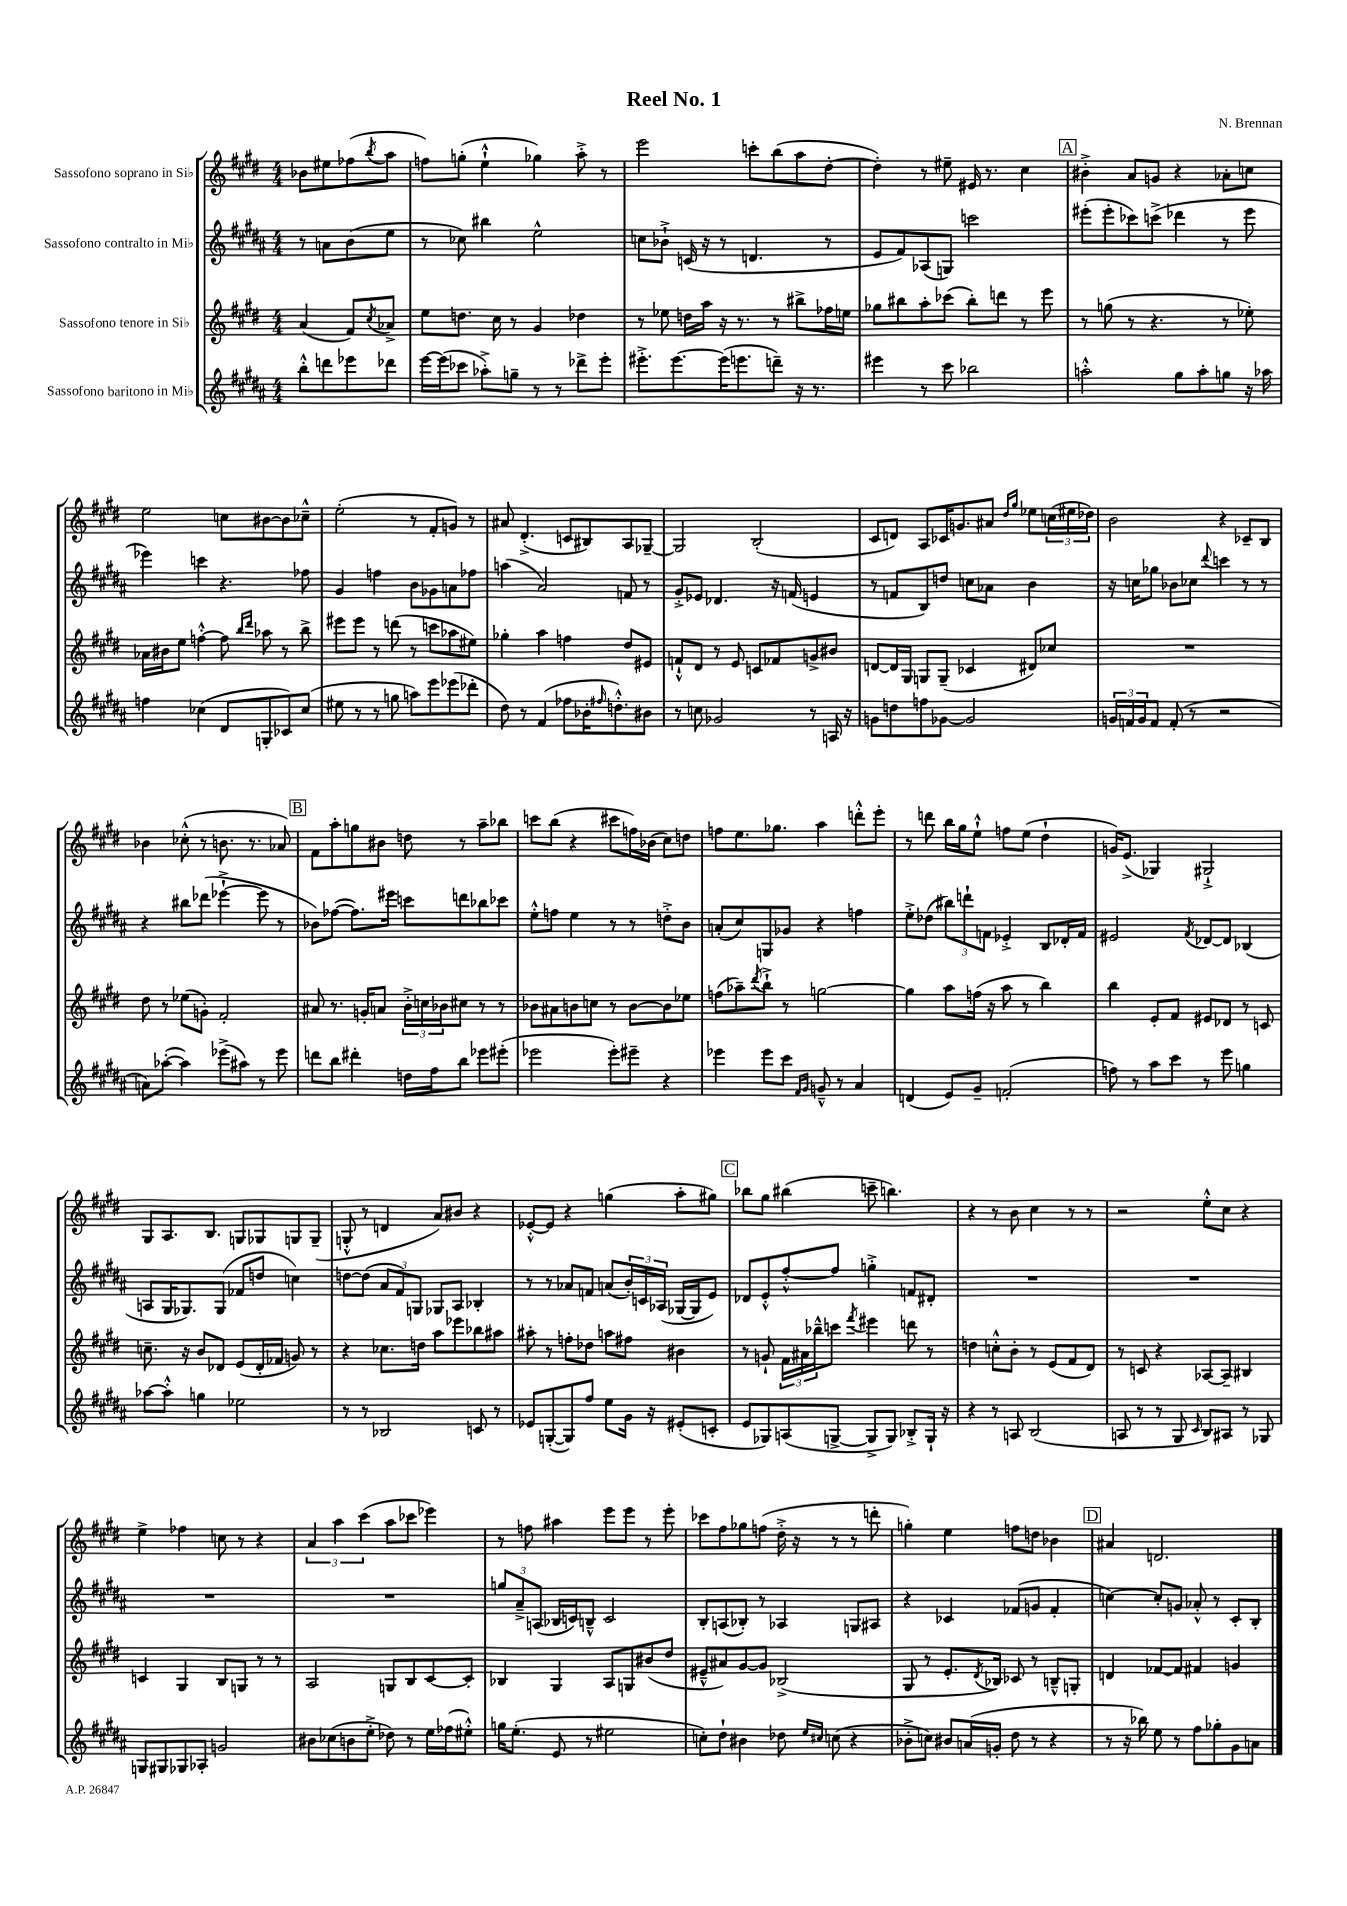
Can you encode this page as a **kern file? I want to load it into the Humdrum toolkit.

**kern	**kern	**kern	**kern
*staff4	*staff3	*staff2	*staff1
*clefG2	*clefG2	*clefG2	*clefG2
*k[f#c#g#d#a#]	*k[f#c#g#d#]	*k[f#c#g#d#a#]	*k[f#c#g#d#]
*M4/4	*M4/4	*M4/4	*M4/4
8bb'^^	(4a	8r	8b-
8ddd	.	8a	8ee#
8eee-	8f#)	(8b	(8ff-
.	8qcc#	.	8qbb
8ddd-	8a-^	8ee	8aa
=	=	=	=
[16eee	8ee	8r	8ff)
(16eee]	.	.	.
8ccc-	8.dd	8cc-)	(8gg'
8aa-'^)	.	4bb#	4ee`^^
.	16cc#	.	.
8gg~	8r	.	.
8r	4g#	2ee^^	4gg-)
8r	.	.	.
8ddd-^	4dd-	.	8aa'^
8eee'	.	.	8r
=	=	=	=
8.eee#'^	8r	8cc	2eee
.	8ee-	8b-`^	.
[8.eee#	.	.	.
.	16dd	(16c	.
.	16aa	16r	.
(16eee#]	16r	8r	.
8.eee	8.r	.	.
.	.	4.d	8ccc'
8ddd~)	8r	.	(8bb
16r	8bb#^	.	8aa
8.r	.	.	.
.	16ff-	8r	[8dd#'
.	16ee	.	.
=	=	=	=
4eee#	8gg-	8e	4dd#'])
.	8bb#	8f#)	.
8r	8aa'	(8A-	8r
8ccc#	(8ccc-	8G)	8ee#~
2bb-	8bb#')	2ccc	16e#
.	.	.	8.r
.	8ddd	.	.
.	8r	.	4cc#
.	8eee	.	.
=	=	=	=
2aa'^^	8r	(8eee#'	4b#'^
.	(8gg	8eee#'	.
.	8r	8ccc-)	8a
.	4.r	(8ccc^	8g
8gg#	.	4ddd-	4r
8aa'	.	.	.
8gg	8r	8r	8a-'
16r	8ee-')	8eee#	8cc
16aa-	.	.	.
=	=	=	=
4ff	16a-	4eee-)	2ee
.	16b#	.	.
.	8ee	.	.
(4cc-	[4ff'^^	4ccc	.
8d#	8ff]	4.r	8cc
.	16qqbb	.	.
.	16qqddd#	.	.
8G'	8aa-	.	[8b#
8c-)	8r	.	8b#]
(8cc-	8bb^	8ff-	8cc-~^^
=	=	=	=
8ee#	8eee#	4g#	(2ee'
8r	8eee#	.	.
8r	8r	4ff	.
8gg	(8ddd	.	.
8aa)	8r	8b	8r
8eee	8ccc	8g-	8f#'
(8eee-	8aa-	8a	8g)
8ddd-'	8ee#)	8ff-	8r
=	=	=	=
8dd#)	4gg-'	(4aa	8a#
8r	.	.	(4.d#'^
(4f#	4aa	2a#)	.
8ff-	4ff	.	8c
16b-'	.	.	8B#)
16qqff#	.	.	.
8.dd'^^)	.	.	.
.	8dd#	8f	8A
8b#	8e#	8r	[8G-~
=	=	=	=
8r	8f`^^	8g#'^	2G-]
8cc	8d#	8e-	.
2g-	8r	4.d-	.
.	8e	.	.
.	8c	.	(2B'
.	8f-	16r	.
.	.	(16f	.
8r	8g^	4e	.
16A	8b#	.	.
16r	.	.	.
=	=	=	=
8g	[8d	8r	8c#
8dd	16d]	8f	8d)
.	16G#	.	.
8ff	8G	8B)	8A
[8g-	(8G~	8dd	16c-
.	.	.	8.g
2g-]	4c-	8cc	.
.	.	8a-	8a#
.	.	.	16qqdd#
.	.	.	16qqgg#
.	8d#)	4b	8ee-
.	8cc-	.	(24cc
.	.	.	24ee#
.	.	.	24dd-)
=	=	=	=
24g	1r	16r	2b
24f	.	.	.
.	.	16cc	.
24g	.	.	.
8f	.	8gg-	.
(8f'	.	8b-	.
8r	.	8cc-	.
.	.	8qqddd#	.
2r	.	4ccc	4r
.	.	8r	8c-~
.	.	8r	8B
=	=	=	=
8a)	8dd#	4r	4b-
([8aa-'	8r	.	.
4aa-])	(8ee-	8bb#	(8cc-'^^
.	8g')	(8ddd-	8r
(8eee-^	2f#'	[4eee-`^	8.b
8aa#)	.	.	.
.	.	.	8.r
8r	.	8eee-]	.
8eee-	.	8r	8a-)
=	=	=	=
8ddd	8a#	8b-)	8f#
8bb	8.r	([8ff-	8aa'
4ddd#'	.	8.ff-])	8gg
.	16g'	.	.
.	8a	.	8b#
.	.	16eee#	.
16dd	24b'^	8ccc	8dd
.	24cc	.	.
16ff#	.	.	.
.	24b-	.	.
8bb	8cc#	8ddd	8r
8eee-	8r	8bb-	8aa~
(8eee#'	8r	8ccc-	8bb-
=	=	=	=
2eee-	8b-	8ee'^^	8ccc
.	8a#	8ff	(8bb
.	8b	4ee	4r
.	8cc	.	.
8eee-')	8r	8r	8ccc#
8eee#~	[8b	8r	16ff)
.	.	.	(16b-
4r	8b]	8dd'^	8cc#)
.	8ee-	8b	8dd
=	=	=	=
4eee-	(8ff	(8a'	8ff
.	8aa-~)	8cc#)	8.ee
.	8qddd#	.	.
8eee-	8bb`^	8G	.
.	.	.	8.gg-
8ccc#	8r	8g-	.
16qqf#	.	.	.
16qqg#	.	.	.
8g~^^	[2gg	4r	4aa
8r	.	.	.
4a#	.	4ff	8ddd'^^
.	.	.	8eee'
=	=	=	=
(4d	4gg]	8ee'^	8r
.	.	(8dd-	8ddd
8e)	8aa	12bb#)	16bb
.	.	.	16gg#
.	.	12ddd`	.
8g#~	(16ff	.	8ee`^^
.	.	12f	.
.	16r	.	.
(2f'	8aa	4e-'^	8ff
.	8r	.	(8ee
.	4bb)	8B	4dd#`
.	.	16d-'	.
.	.	16f	.
=	=	=	=
8ff)	4bb	2e#	16g)
.	.	.	(8.e^
8r	.	.	.
8aa#	8e'	.	4G-)
8ccc#	8f#	.	.
.	.	8qf#	.
8r	8e#	[8d-	2G#`^
8eee	8d-	8d-]	.
4gg	8r	(4B-	.
.	8c	.	.
=	=	=	=
[8aa-	8.cc~	8A	8G#
8aa-'^^]	.	16G#	8.A
.	16r	8.G-)	.
4gg	8b	.	.
.	.	.	8.B
.	8d-	(8G-	.
2ee-	(8e	8f-	8G
.	16d-'	8dd	8G-
.	16f-	.	.
.	8g)	4cc)	8G
.	8r	.	(8G~
=	=	=	=
8r	4r	[8dd	8G'^^
8r	.	(8dd]	8r
2B-	8.cc-	12a#	4d
.	.	12f#)	.
.	.	12G	.
.	16dd	.	.
.	8aa	8G-	8a)
.	8eee-	8A#	8b#
8c	8bb-	4B-'	4r
8r	8aa#	.	.
=	=	=	=
8e-	8aa#'	8r	[8e-'^^
([8G'	8r	8r	8e-]
8G])	8ff'	8a-	4r
8ff#	8dd-	8f	.
8ee	8aa	(8a	(4gg
16g#	8ff#	24b')	.
.	.	24c	.
16r	.	.	.
.	.	(24A-	.
(8e#'	4b#	[16G-	8aa'
.	.	16G-]	.
8c'	.	8e)	8gg#)
=	=	=	=
8e	8r	8d-	8bb-
8G-)	8g`	8e'^^	8gg#
(8A	24f#	[8ff#'^^	(4bb#
.	24a#	.	.
.	24bb-~^^	.	.
[8G^	8ccc	8ff#]	.
.	8qfff#	.	.
8G^]	4eee#	4gg'^	8ccc~
8G)	.	.	4.bb)
8B-'^	8ddd	8f	.
16G`	8r	8d#'	.
16r	.	.	.
=	=	=	=
4r	4dd	1r	4r
8r	8cc'^^	.	8r
8A	8b'	.	8b
(2B	8r	.	4cc#
.	(8e	.	.
.	8f#	.	8r
.	8d#)	.	8r
=	=	=	=
8A	8r	1r	2r
8r	8c	.	.
8r	4r	.	.
8G#	.	.	.
16qqc#	.	.	.
8B)	[8A-	.	8ee'^^
8A#	8A-~]	.	8cc#
8r	4B#	.	4r
8G-	.	.	.
=	=	=	=
8G	4c	1r	4ee^
8G#	.	.	.
8G-	4G#	.	4ff-
8A-'	.	.	.
2g	8B	.	8cc
.	8G	.	8r
.	8r	.	4r
.	8r	.	.
=	=	=	=
8b#	2A	1r	6a
(8cc-	.	.	.
.	.	.	6aa
8b	.	.	.
.	.	.	(6ccc#
8ee'^	.	.	.
8dd-)	8G	.	8aa
8r	8B	.	8ccc-
16ee	[8c#	.	4eee-)
(16ff-	.	.	.
8ee#'^^)	8c#']	.	.
=	=	=	=
16gg	4B-	12gg	8r
(8.ee'	.	.	.
.	.	12a#~^	.
.	.	.	8ff
.	.	(12A	.
8e	4G#	16B-	4aa#
.	.	16c)	.
8r	.	8B~^^	.
2ee#	8A	2c	8eee
.	8G	.	8eee
.	(8b#	.	8r
.	8dd#	.	8eee'
=	=	=	=
8cc')	8e#~^^	8B'	8ccc-
8dd#`	8a#)	(8A	8ff#
4b#	[8g#	8B-')	8gg-
.	8g#]	8r	(8ff
8dd-	(2B-^	4A-	16dd#'^
.	.	.	16r
16qqee	.	.	.
16qqcc#	.	.	.
(8cc	.	.	8r
4r	.	8G	8r
.	.	8A#	8ddd'
=	=	=	=
8b-'^	8G#	4r	4gg')
8cc)	8r	.	.
8b#	8.e'	4c-	4ee
(16a	.	.	.
.	8qd#	.	.
16g'	16B-)	.	.
8dd#	8c-	(8f-	8ff
8r	8r	8g	8dd
4r	8B~^^	4f-'	4b-
.	8G'	.	.
=	=	=	=
8r	4d	[4cc)	4a#
16r	.	.	.
16bb-)	.	.	.
8ee	[8f-	8cc']	2.d
8r	8f-]	8g	.
8ff#	4f#	8a-'^^	.
8gg-'	.	8r	.
8g#	4g	8c#'	.
8a	.	8B'	.
==	==	==	==
*-	*-	*-	*-
